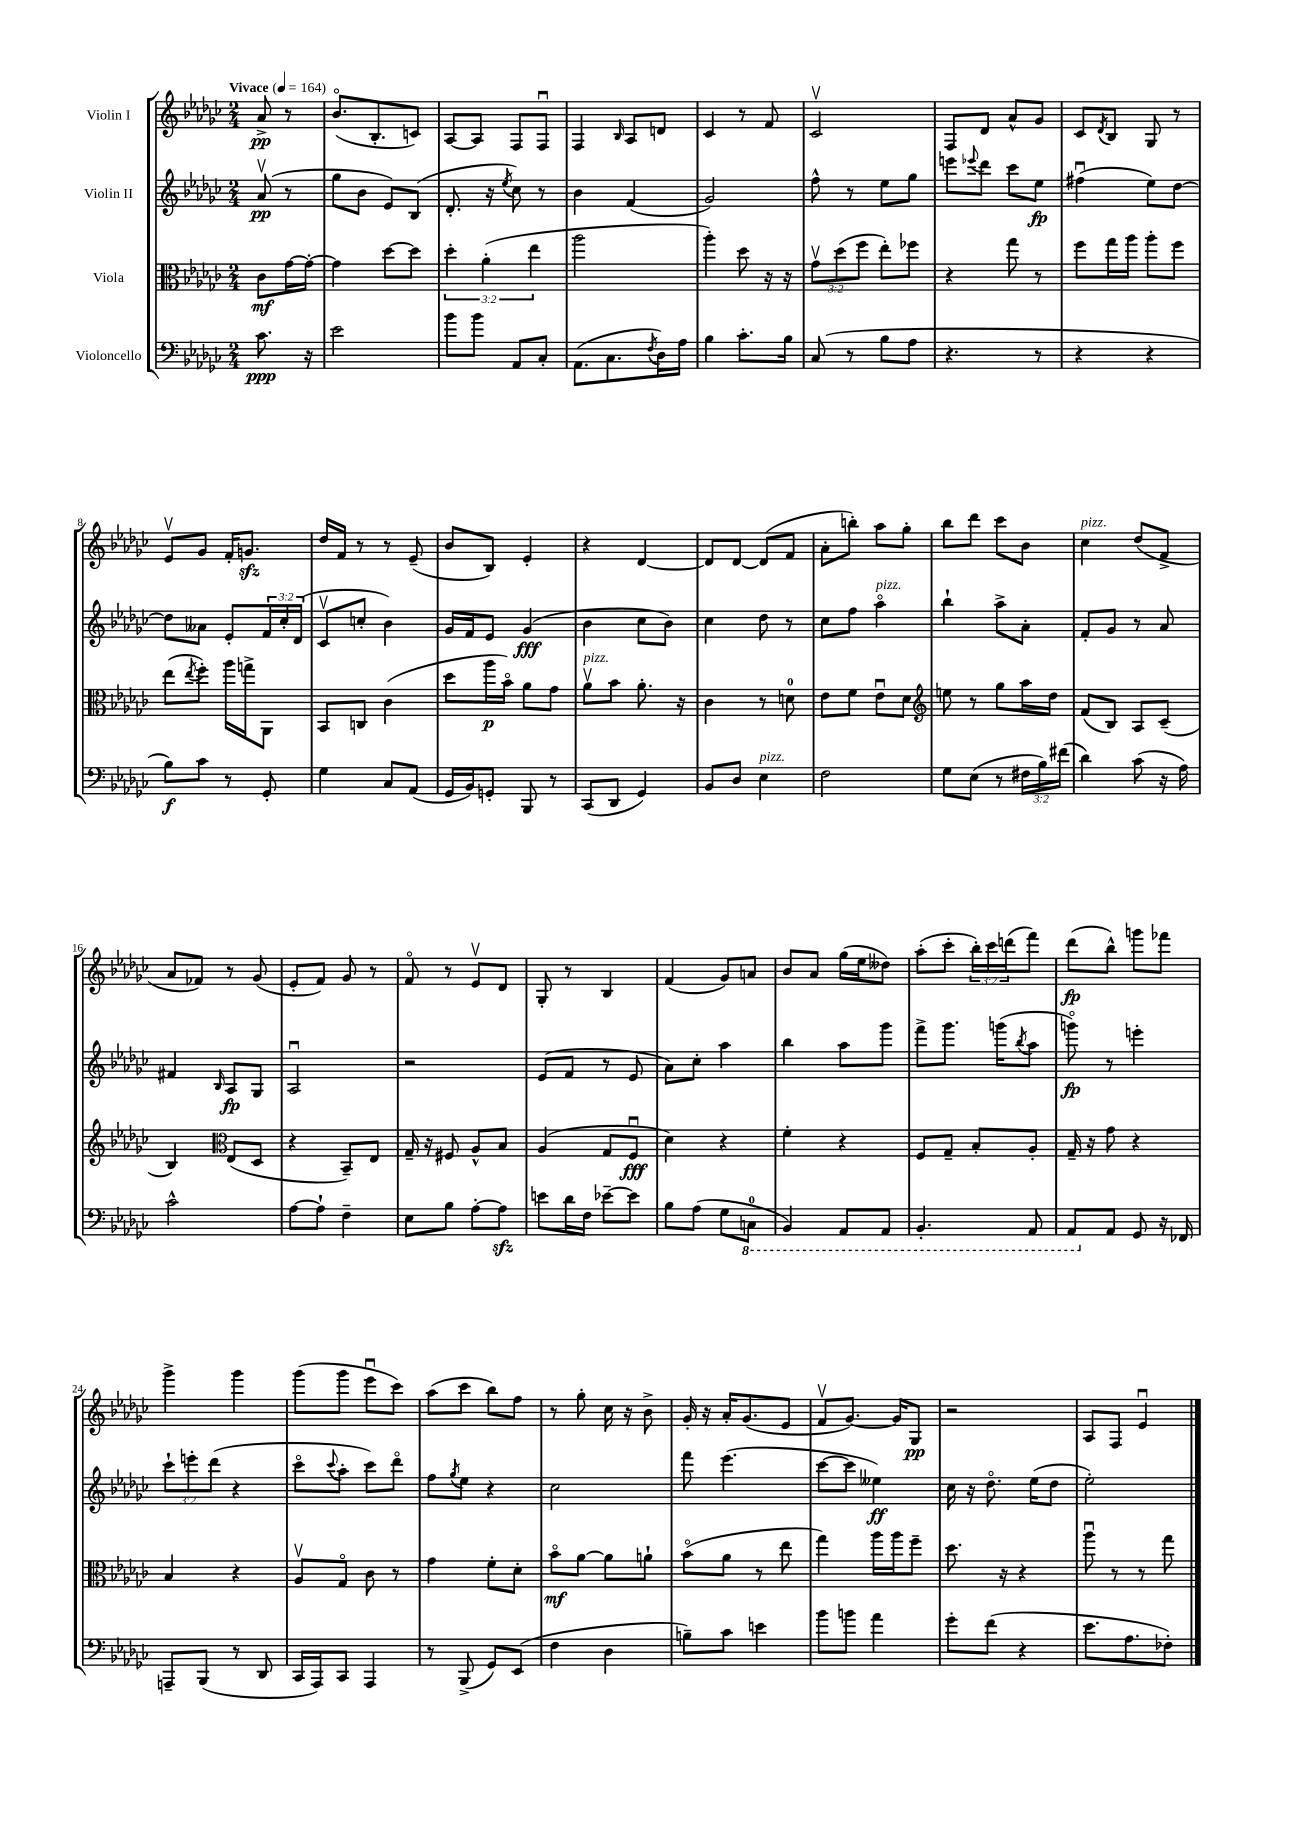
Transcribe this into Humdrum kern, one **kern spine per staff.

**kern	**kern	**kern	**kern
*staff4	*staff3	*staff2	*staff1
*clefF4	*clefC3	*clefG2	*clefG2
*k[b-e-a-d-g-c-]	*k[b-e-a-d-g-c-]	*k[b-e-a-d-g-c-]	*k[b-e-a-d-g-c-]
*M2/4	*M2/4	*M2/4	*M2/4
*MM164	*MM164	*MM164	*MM164
8.c-\	8c-\L	(8a-v/	8a-^/
.	[16g-\L	8r	8r
16r	16g-'\_JJ	.	.
=	=	=	=
2e-\	4g-\]	8gg-\L	(8.b-o/L
.	.	8b-\J	.
.	.	.	8.B-'/
.	[8dd-\L	8e-/L)	.
.	8dd-\]J	(8B-/J	8c/J)
=	=	=	=
8b-\L	6dd-'\	8.d-'/	[8A-/L
8b-\J	.	.	8A-/]J
.	(6a-'\	.	.
.	.	16r	.
.	.	8qee-/	.
8AA-/L	.	8cc-\)	8F/L
.	6ee-\	.	.
8C-'/J	.	8r	8Fu/J
=	=	=	=
(8.AA-\L	2aa-\	4b-\	4F/
8.C-\	.	.	.
.	.	.	16qqB-/
.	.	(4f/	8A-/L
8qF/	.	.	.
16D-\L)	.	.	8d/J
16A-\JJ	.	.	.
=	=	=	=
4B-\	4aa-'\)	2g-/)	4c-/
8.c-'\L	8dd-\	.	8r
.	16r	.	8f/
16B-\Jk	16r	.	.
=	=	=	=
(8C-/	12g-v\L	8ff^^\	2c-v/
.	(12dd-\	.	.
8r	.	8r	.
.	12ff\J	.	.
8B-\L	8ee-'\L)	8ee-\L	.
8A-\J	8ff-\J	8gg-\J	.
=	=	=	=
4.r	4r	8eee\L	8F/L
.	.	8qqeee-/	.
.	.	8ddd-\J	8d-/J
.	8gg-\	8ccc-\L	8a-^^/L
8r	8r	8ee-\J	8g-/J
=	=	=	=
4r	8ff\L	(4ff#u\	8c-/L
.	.	.	8qd-/
.	16gg-\L	.	8B-/J
.	16aa-\JJ	.	.
4r	8aa-'\L	8ee-\L)	8G-/
.	8ff\J	[8dd-\J	8r
=	=	=	=
8B-\L)	(8ee-\L	8dd-\]L	8e-v/L
.	8qee-/	.	.
8c-\J	8ff'\J)	8a--\J	8g-/J
8r	16aa-\LL	8e-'/L	16f'/LK
.	16gg^\J	.	8.g/J
8GG-'/	8AA-\J	24f/L	.
.	.	24cc-'/	.
.	.	(24d-/JJ	.
=	=	=	=
4G-\	8BB-/L	8c-v/L	16dd-/LL
.	.	.	16f/JJ
.	8C/J	8cc'/J	8r
8C-/L	(4c-\	4b-\)	8r
(8AA-/J	.	.	(8e-~/
=	=	=	=
16GG-/LL	8dd-\L	16g-/LL	8b-/L
16BB-/J)	.	16f/J	.
8GG'/J	16aa-\L	8e-/J	8B-/J)
.	16b-o\JJ)	.	.
8BBB-/	8a-\L	(4g-/	4e-'/
8r	8g-\J	.	.
=	=	=	=
(8CC-/L	8a-v\L	4b-\	4r
8DD-/J	8b-\J	.	.
4GG-/)	8.a-'\	8cc-\L	[4d-/
.	.	8b-\J)	.
.	16r	.	.
=	=	=	=
8BB-/L	4c-\	4cc-\	8d-/]L
8D-/J	.	.	[8d-/J
4E-\	8r	8dd-\	(8d-/]L
.	8d\	8r	8f/J
=	=	=	=
2F\	8e-\L	8cc-\L	8a-'\L
.	8f\J	8ff\J	8bb'\J)
.	8e-u\L	4aa-o\	8aa-\L
.	8d-\J	.	8gg-'\J
=	=	=	=
*	*clefG2	*	*
8G-\L	8ee\	4bb-`\	8bb-\L
(8E-\J	8r	.	8ddd-\J
8r	8gg-\L	8aa-^\L	8ccc-\L
24F#\LL	16aa-\L	8a-'\J	8b-\J
24B-\)	.	.	.
.	16dd-\JJ	.	.
(24f#\JJ	.	.	.
=	=	=	=
4d-\)	(8f/L	8f'/L	4cc-\
.	8B-/J)	8g-/J	.
(8c-\	8A-/L	8r	(8dd-/L
16r	(8c-~/J	8a-/	8f^/J
16A-\)	.	.	.
=	=	=	=
2c-^^\	4B-/)	4f#/	8a-/L
.	.	.	8f-/J)
*	*clefC3	*	*
.	.	16qqB-/	.
.	(8E-/L	8A-/L	8r
.	8D-/J	8G-/J	(8g-/
=	=	=	=
[8A-\L	4r	2A-u/	8e-'/L
8A-`\]J	.	.	8f/J)
4F~\	8BB-~/L)	.	8g-/
.	8E-/J	.	8r
=	=	=	=
8E-\L	16G-~/	2r	8fo/
.	16r	.	.
8B-\J	8F#/	.	8r
[8A-'\L	8A-^^/L	.	8e-v/L
8A-\]J	8B-/J	.	8d-/J
=	=	=	=
8e\L	(4A-/	(8e-/L	8G-'/
16d-\L	.	8f/J	8r
16F\JJ	.	.	.
[8e-~\L	8G-/L	8r	4B-/
8e-\]J	8Fu/J	8e-/	.
=	=	=	=
8B-\L	4d-\)	8a-\L)	(4f/
(8A-\J	.	8cc-'\J	.
8G-\L	4r	4aa-\	8g-/L)
8CC\J	.	.	8a/J
=	=	=	=
4BBB-/)	4f'\	4bb-\	8b-/L
.	.	.	8a-/J
8AAA-/L	4r	8aa-\L	(16gg-\LL
.	.	.	16ee-\J
8AAA-/J	.	8ggg-\J	8dd--\J)
=	=	=	=
4.BBB-'/	8F/L	8fff^\L	(8aa-'\L
.	8G-~/J	8.ggg-\J	8ccc-'\J
.	8B-'/L	.	24bb-'\LL)
.	.	.	24ccc-\
.	.	(16ggg\LK	.
.	.	.	(24ddd\J
.	.	8qbb-/	.
8AAA-/	8A-'/J	8aa-\J	8fff\J)
=	=	=	=
8AAA-/L	16G-~/	8gggo\)	(8ddd-\L
.	16r	.	.
8AA-/J	8g-\	8r	8bb-^^\J)
8GG-/	4r	4eee'\	8ggg\L
16r	.	.	8fff-\J
16FF-/	.	.	.
=	=	=	=
8AAA~/L	4B-/	12ccc-`\L	4ggg-^\
.	.	12eee'\	.
(8BBB-/J	.	.	.
.	.	(12ddd-\J	.
8r	4r	4r	4ggg-\
8DD-/	.	.	.
=	=	=	=
16CC-/LL	8A-v/L	8ccc-o\L	(8ggg-\L
16AAA-/J)	.	.	.
.	.	8qqccc-/	.
8CC-/J	8G-o/J	8aa-'\J	8ggg-\J
4AAA-/	8c-\	8ccc-\L)	8eee-u\L
.	8r	8ddd-o\J	8ccc-\J)
=	=	=	=
8r	4g-\	8ff\L	(8aa-\L
.	.	8qgg-/	.
(8BBB-^/	.	8ee-\J	8ccc-\J
8GG-/L)	8f'\L	4r	8bb-\L)
(8EE-/J	8d-'\J	.	8ff\J
=	=	=	=
4F\	8b-o\L	2cc-\	8r
.	[8a-\J	.	8gg-'\
4D-\	8a-\]L	.	16cc-\
.	.	.	16r
.	8a`\J	.	8b-^\
=	=	=	=
8B~\L)	(8b-o\L	8fff\	16g-'/
.	.	.	16r
8c-\J	8a-\J	(4.eee-\	16a-'/LK
.	.	.	(8.g-/
4e\	8r	.	.
.	8ee-\	.	8e-/J
=	=	=	=
8b-\L	4gg-\)	[8ccc-\L	8fv/L
8b\J	.	8ccc-\]J	[8.g-/J)
4a-\	16aa-\LL	4ee--\)	.
.	16aa-\J	.	16g-/]LK
.	8ff~\J	.	8G-/J
=	=	=	=
8g-'\L	8.dd-\	16cc-\	2r
.	.	16r	.
(8f\J	.	8.dd-o\	.
.	16r	.	.
4r	4r	.	.
.	.	(16ee-\LK	.
.	.	8dd-\J	.
=	=	=	=
8.e-\L	8aa-u\	2ee-'\)	8A-/L
.	8r	.	8F/J
8.A-\	.	.	.
.	8r	.	4e-u/
8F-'\J)	8gg-\	.	.
==	==	==	==
*-	*-	*-	*-
